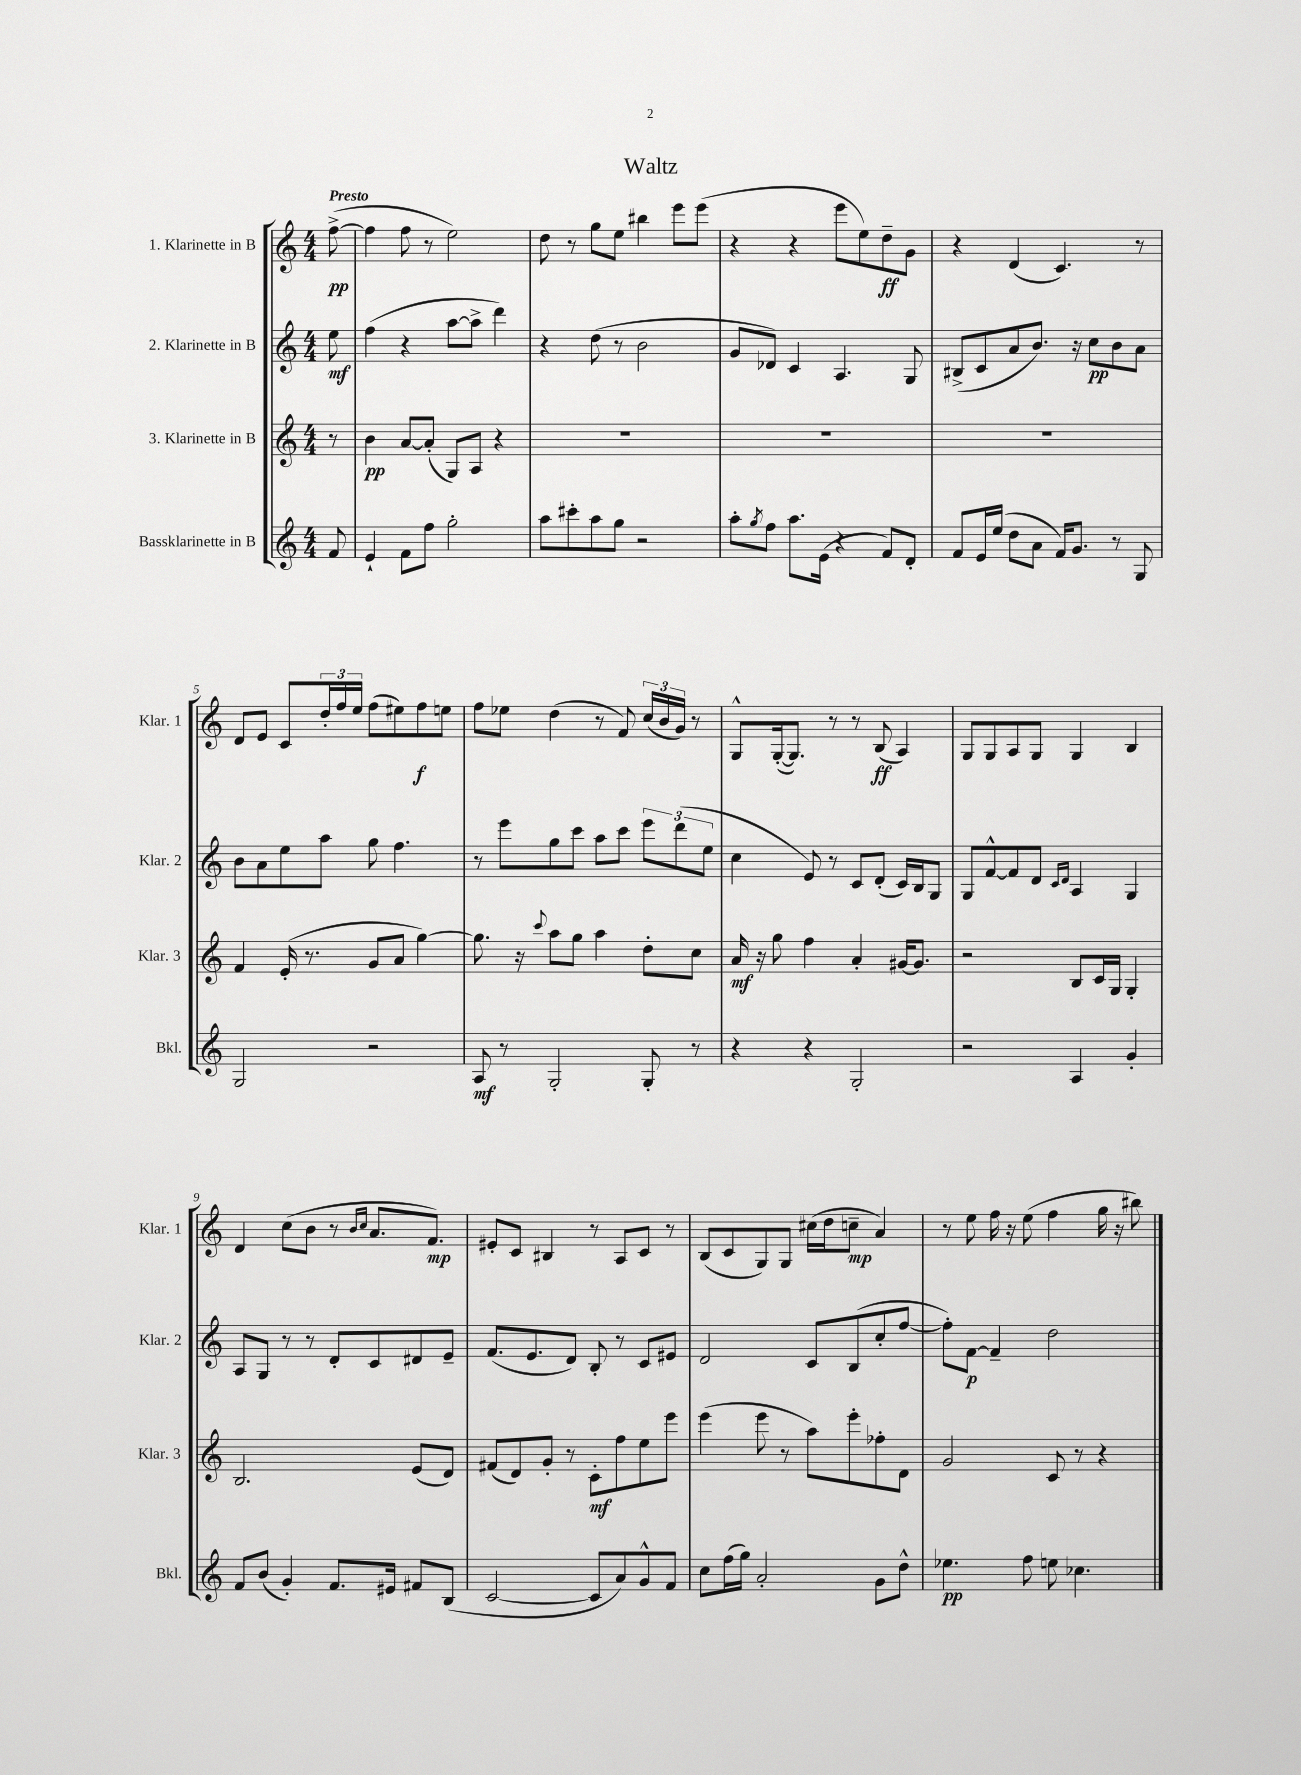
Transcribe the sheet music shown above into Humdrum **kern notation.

**kern	**kern	**kern	**kern
*staff4	*staff3	*staff2	*staff1
*clefG2	*clefG2	*clefG2	*clefG2
*k[]	*k[]	*k[]	*k[]
*M4/4	*M4/4	*M4/4	*M4/4
8f/	8r	8ee\	([8ff^\
=	=	=	=
4e`/	4b\	(4ff\	4ff\]
8f\L	[8a/L	4r	8ff\
8ff\J	(8a'/]J	.	8r
2gg'\	8G/L)	[8aa\L	2ee\)
.	8A/J	8aa^\]J	.
.	4r	4ddd\)	.
=	=	=	=
8aa\L	1r	4r	8dd\
8ccc#'\	.	.	8r
8aa\	.	(8dd\	8gg\L
8gg\J	.	8r	8ee\J
2r	.	2b\	4bb#\
.	.	.	8eee\L
.	.	.	(8eee\J
=	=	=	=
8aa'\L	1r	8g/L	4r
8qgg/	.	.	.
8ff\J	.	8d-/J)	.
8.aa\L	.	4c/	4r
(16e\Jk	.	.	.
4r	.	4.A/	8eee\L
.	.	.	8ee\)
8f/L)	.	.	8dd~\
8d'/J	.	8G/	8g\J
=	=	=	=
8f/L	1r	(8B#^/L	4r
16e/L	.	8c/	.
(16ee/JJ	.	.	.
8dd\L	.	8a/	(4d/
8a\J	.	8.b/J)	.
16f/LK)	.	.	4.c/)
8.g/J	.	16r	.
.	.	8cc\L	.
8r	.	8b\	.
8G/	.	8a\J	8r
=	=	=	=
2G/	4f/	8b\L	8d/L
.	.	8a\	8e/J
.	(16e'/	8ee\	8c/L
.	8.r	.	.
.	.	8aa\J	24dd'/L
.	.	.	24ff/
.	.	.	24ee/JJ
2r	8g/L	8gg\	(8ff\L
.	8a/J	4.ff\	8ee#\)
.	[4gg\)	.	8ff\
.	.	.	8ee\J
=	=	=	=
8A/	8.gg\]	8r	8ff\L
8r	.	8eee\L	8ee-\J
.	16r	.	.
.	8qqccc/	.	.
2G'/	8aa\L	8gg\	(4dd\
.	8gg\J	8ccc\J	.
.	4aa\	8aa\L	8r
.	.	8ccc\J	8f/)
8G'/	8dd'\L	12eee\L	(24cc/LL
.	.	.	24b/
.	.	(12ddd\	24g/JJ)
8r	8cc\J	.	8r
.	.	12ee\J	.
=	=	=	=
4r	16a/	4cc\	8G^^/L
.	16r	.	.
.	8gg\	.	([16G'/k
.	.	.	8.G/]J)
4r	4ff\	8e/)	.
.	.	8r	8r
2G'/	4a'/	8c/L	8r
.	.	(8d'/J	(8B/
.	[16g#/LK	16c/LL)	4A/)
.	8.g#/]J	16B/J	.
.	.	8G/J	.
=	=	=	=
2r	2r	8G/L	8G/L
.	.	[8f^^/	8G/
.	.	8f/]	8A/
.	.	8d/J	8G/J
.	.	16qqc/LL	.
.	.	16qqd/JJ	.
4A/	8B/L	4A/	4G/
.	16c/L	.	.
.	16G/JJ	.	.
4g'/	4G'/	4G/	4B/
=	=	=	=
8f/L	2.B/	8A/L	4d/
(8b/J	.	8G/J	.
4g'/)	.	8r	(8cc\L
.	.	8r	8b\J
8.f/L	.	8d'/L	8r
.	.	.	16qqb/LL
.	.	.	16qqcc/JJ
.	.	8c/	8.a/L
16e#/Jk	.	.	.
8f#/L	(8e/L	8d#/	.
.	.	.	8.f/J)
(8B/J	8d/J)	8e~/J	.
=	=	=	=
[2c/	(8f#/L	(8.f/L	8e#'/L
.	8d/)	.	8c/J
.	.	8.e/	.
.	8g'/J	.	4B#/
.	8r	8d/J)	.
8c/]L	8c'\L	8B'/	8r
8a/)	8ff\	8r	8A/L
8g^^/	8ee\	8c/L	8c/J
8f/J	8eee\J	8e#/J	8r
=	=	=	=
8cc\L	(4eee\	2d/	(8B/L
(16ff\L	.	.	8c/
16gg\JJ)	.	.	.
2a'/	8eee\	.	8G/)
.	8r	.	8G/J
.	8aa\L)	8c/L	(16cc#\LL
.	.	.	16dd\J
.	8eee'\	(8B/	8cc~\J
8g\L	8ff-'\	8cc'/	4a/)
8dd^^\J	8d\J	[8ff/J	.
=	=	=	=
4.ee-\	2g/	8ff'\]L)	8r
.	.	[8f\J	8ee\
.	.	4f~/]	16ff\
.	.	.	16r
8ff\	.	.	(8ee\
8ee\	8c/	2dd\	4ff\
4.cc-\	8r	.	.
.	4r	.	16gg\
.	.	.	16r
.	.	.	8bb#\)
==	==	==	==
*-	*-	*-	*-
